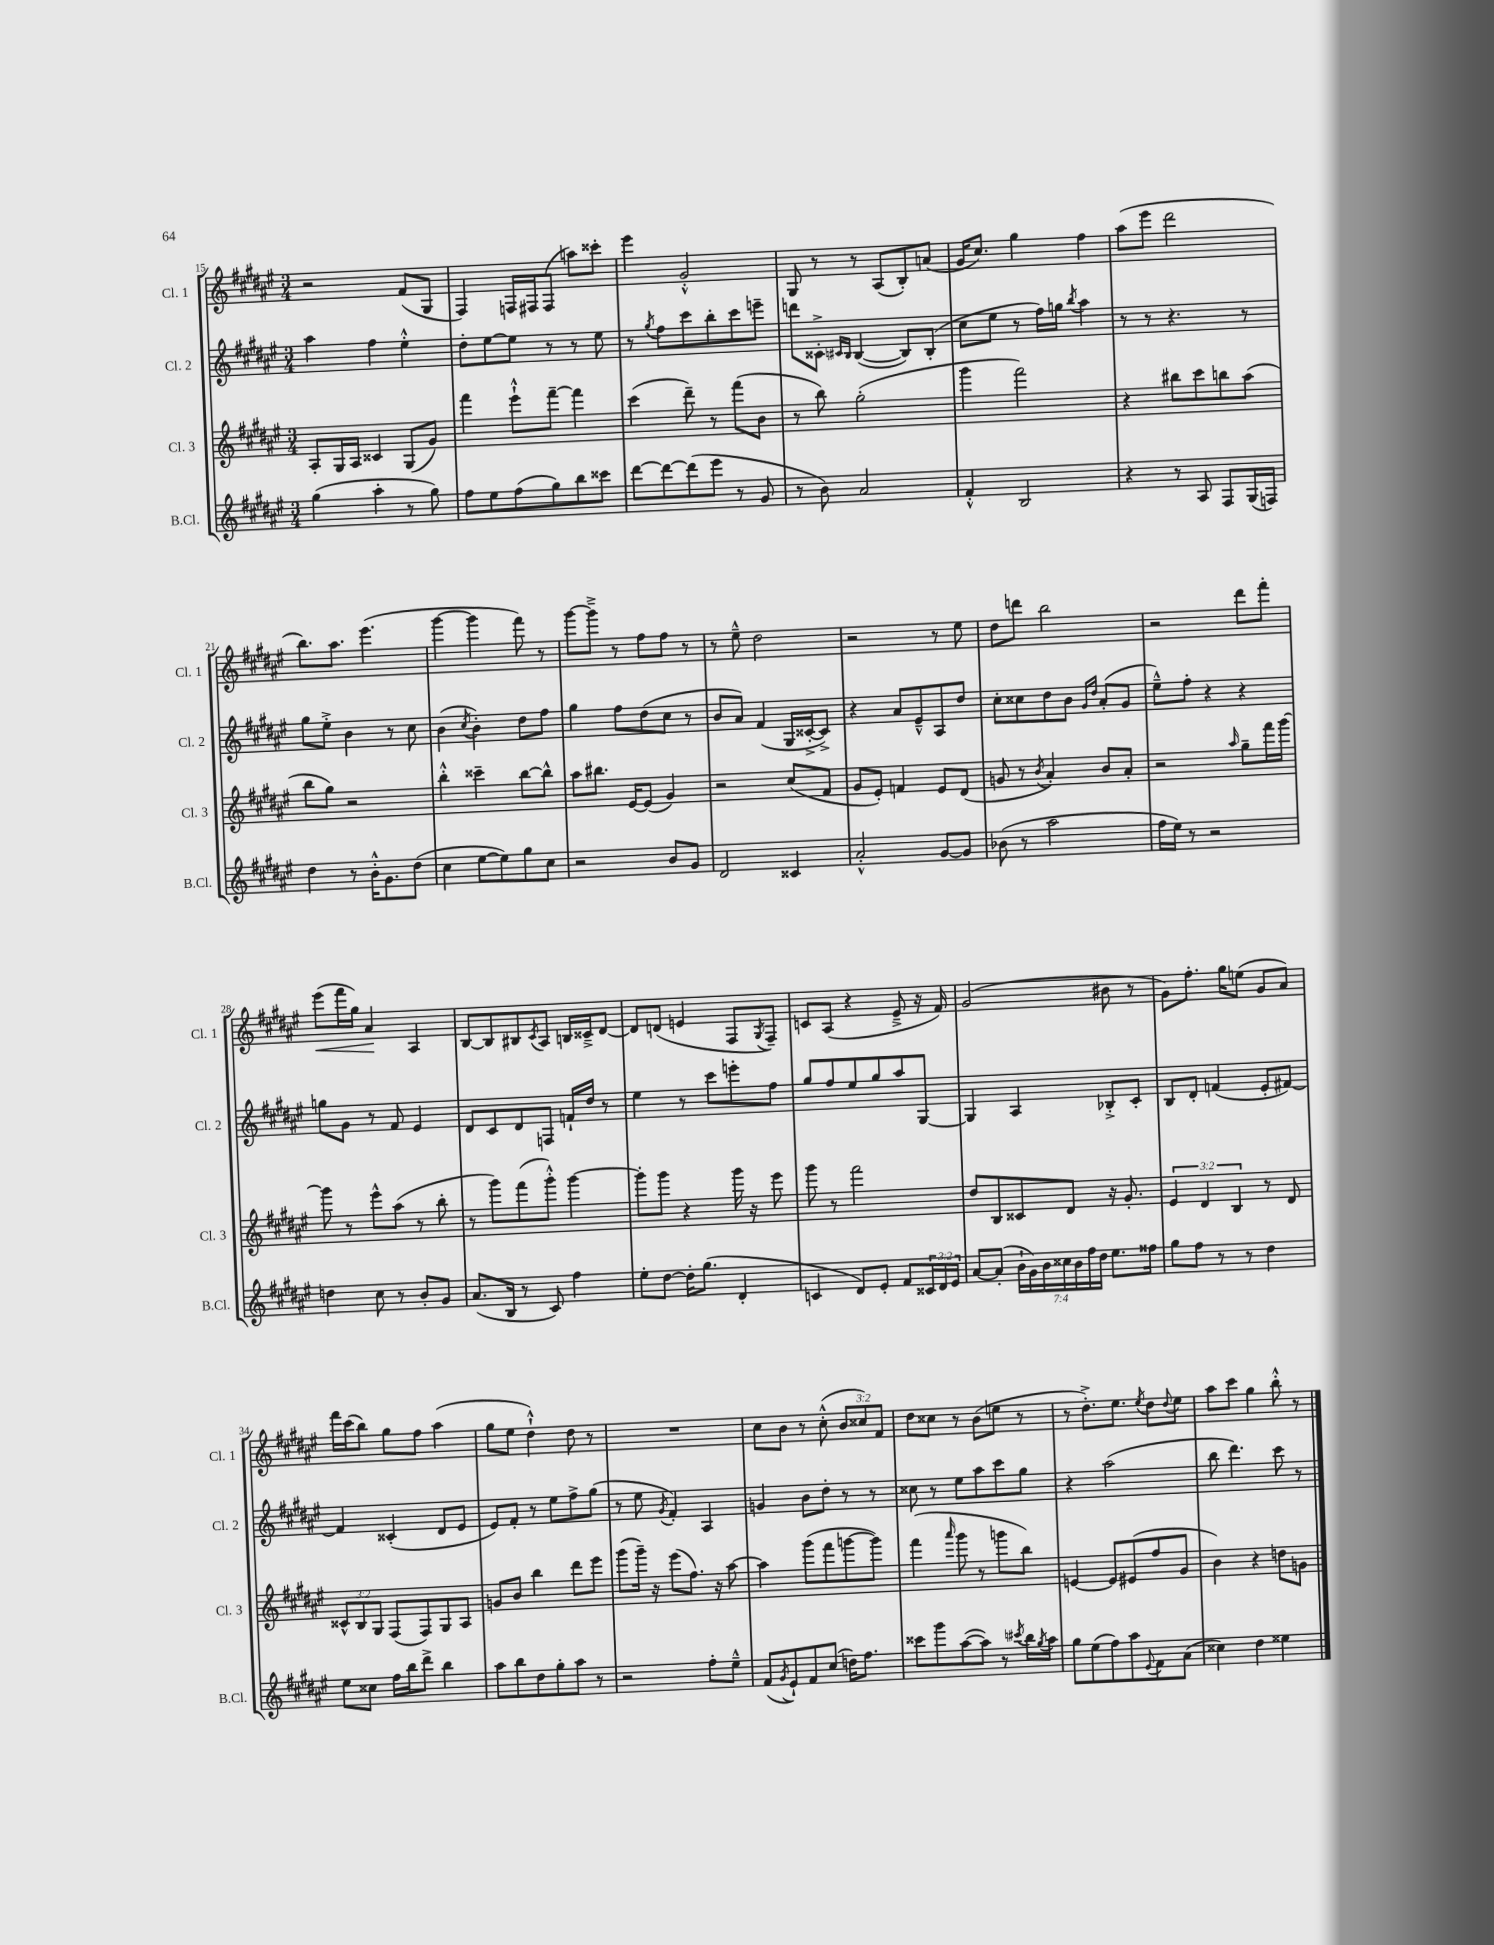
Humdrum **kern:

**kern	**kern	**kern	**kern
*staff4	*staff3	*staff2	*staff1
*clefG2	*clefG2	*clefG2	*clefG2
*k[f#c#g#d#a#e#]	*k[f#c#g#d#a#e#]	*k[f#c#g#d#a#e#]	*k[f#c#g#d#a#e#]
*M3/4	*M3/4	*M3/4	*M3/4
(4gg#	8A#'	4aa#	2r
.	16G#	.	.
.	16A#	.	.
4aa#'	4c##	4ff#	.
8r	(8G#	4ee#'^^	(8f#
8gg#)	8g#)	.	8G#
=	=	=	=
8ff#	4fff#	8dd#'	4F#)
8ee#	.	[8ee#	.
(8ff#	8eee#`^^	8ee#]	16F
.	.	.	16F#
8gg#)	[8fff#~	8r	(8F#
8bb	4fff#]	8r	8aa)
8ccc##	.	8ee#	8ccc##'
=	=	=	=
[8ddd#	(4ccc#	8r	4eee#
.	.	8qgg#	.
8ddd#_	.	8ff#	.
(8ddd#]	8ddd#~)	8ccc#	2g#'^^
8eee#	8r	8bb'	.
8r	(8fff#	8ccc#	.
8g#	8b	8eee~	.
=	=	=	=
8r	8r	8ddd	8G#
8b)	8bb)	8c##'^	8r
.	.	16qqc#	.
.	.	16qqB	.
2a#	(2gg#'	([4B	8r
.	.	.	(8A#
.	.	8B])	8B')
.	.	(8B'	(8a
=	=	=	=
4f#'^^	4ggg#	8cc#	16g#
.	.	.	8.cc#)
.	.	8ee#	.
2B	2fff#)	8r	4gg#
.	.	16ff#)	.
.	.	16gg	.
.	.	8qbb	.
.	.	4aa#	4ff#
=	=	=	=
4r	4r	8r	(8aa#
.	.	8r	8eee#
8r	8bb#	4.r	2ddd#
8A#	8ccc#	.	.
8F#	8bb	.	.
(16G#	(8aa#	8r	.
16F)	.	.	.
=	=	=	=
4dd#	8bb	8gg#	8.bb)
.	8gg#)	8ee#'^	.
.	.	.	8.aa#
8r	2r	4b	.
16b'^^	.	.	(4.eee#
8.g#	.	.	.
.	.	8r	.
(8dd#	.	8cc#	.
=	=	=	=
4cc#	4bb'^^	(4b	[4ggg#
.	.	8qcc#	.
[8ee#	4ccc##~	4b')	4ggg#]
8ee#])	.	.	.
8gg#	[8bb	8dd#	8fff#)
8cc#	8bb^^]	8ff#	8r
=	=	=	=
2r	8aa#	4gg#	[8ggg#
.	8.bb#	.	8ggg#~^]
.	.	8ff#	8r
.	[16e#	.	.
.	(8e#]	(8dd#	8ff#
8b	4g#)	8cc#	8ff#
8g#	.	8r	8r
=	=	=	=
2d#	2r	8b	8r
.	.	8a#)	8ee#~^^
.	.	(4f#	2dd#
4c##	(8cc#	16G#	.
.	.	[16c##'^	.
.	8f#	8c##^])	.
=	=	=	=
2a#'^^	8g#	4r	2r
.	8e#')	.	.
.	4f	8a#	.
.	.	8e#~^^	.
[8g#	8e#	8A#	8r
8g#]	(8d#	8dd#	8ee#
=	=	=	=
(8b-	8g	8cc#'	8dd#
8r	8r	8cc##	8ddd
.	8qb	.	.
2aa#	4a#')	8dd#	2bb
.	.	8b	.
.	.	16qqg#	.
.	.	16qqdd#	.
.	8b	(8a#'	.
.	8a#'	8g#	.
=	=	=	=
16ff#	2r	8ee#~^^)	2r
16ee#)	.	.	.
8r	.	8ff#'	.
2r	.	4r	.
.	16qqaa#	.	.
.	8gg#~	4r	8ddd#
.	16fff#	.	8fff#'
.	[16ggg#	.	.
=	=	=	=
4dd	8ggg#]	8gg	(8eee#
.	8r	8g#	16fff#
.	.	.	16gg#)
8cc#	8eee#^^	8r	4a#
8r	(8aa#	8f#	.
8b'	8r	4e#	4A#
8g#	8bb'	.	.
=	=	=	=
(8.a#	8r	8d#	[8B
.	8ggg#)	8c#	8B]
16B	.	.	.
8r	(8fff#	8d#	8B#
.	.	.	8qc#
8c#)	8ggg#'^^)	8F	8A#
4ff#	[4ggg#	16f`	16B
.	.	16dd#	16c##~^
.	.	8r	[8d#
=	=	=	=
8ee#'	8ggg#']	4ee#	8d#]
[8dd#	8ggg#	.	(8d
16dd#']	4r	8r	4e
(8.gg#	.	.	.
.	.	8ccc#	.
4d#'	16ggg#	8eee'	8F#
.	16r	.	.
.	.	.	8qG#
.	8eee#	8ff#	8F#~)
=	=	=	=
4c	8ggg#	8gg#	8c
.	8r	8ff#	(8A#
8d#)	2fff#	8ee#	4r
8e#'	.	8gg#	.
8f#	.	8aa#	8e#~^
24c##	.	[8G#	16r
24d#	.	.	.
.	.	.	16f#)
24e#	.	.	.
=	=	=	=
[8a#	8dd#	4G#]	(2g#
(8a#']	8B	.	.
28b`	8c##	4A#	.
28g#)	.	.	.
28b	.	.	.
28cc##	.	.	.
.	8d#	.	.
28b	.	.	.
28ff#	.	.	.
28dd#	.	.	.
8.ee#	16r	8B-'^	8b#
.	8.g#'	.	.
.	.	8c#'	8r
16ff##	.	.	.
=	=	=	=
8gg#	6e#	8B	8g#)
8ff#	.	8d#'	8.ff#'
.	6d#	.	.
8r	.	(4f	.
.	.	.	16gg#
.	6B	.	.
8r	.	.	(8ee
4dd#	8r	8e#'	8g#
.	8d#	[8f#)	8a#)
=	=	=	=
8ee#	12c##^^	4f#]	16fff#
.	.	.	(16ccc#
.	12B	.	.
8cc##	.	.	8bb)
.	12G#	.	.
16ff#	(8F#	(4c##'	8gg#
16bb	.	.	.
8ddd#^	8F#)	.	8ff#
4bb	8G#	8d#	(4aa#
.	8A#	8e#	.
=	=	=	=
8aa#	8g	8e#)	8gg#
8bb	8b	8f#'	8ee#
8dd#	4bb	8r	4dd#`^^)
8gg#'	.	8ee#	.
8aa#	8ddd#	8ff#^	8dd#
8r	8eee#	(8gg#	8r
=	=	=	=
2r	(8ggg#	8r	2.r
.	16ggg#~)	8ee#	.
.	16r	.	.
.	.	8qg#	.
.	(8eee#	4f#')	.
.	8.ff#)	.	.
8ff#'	.	4A#	.
.	16r	.	.
8ee#~^^	[8aa#	.	.
=	=	=	=
(8f#	4aa#]	4g	8cc#
8qg#	.	.	.
8e#`)	.	.	8b
8f#	(8ggg#	8b	8r
(8cc#	8fff#	8dd#'	(8cc#'^^
16dd)	[8ggg	8r	12b
8.ff#	.	.	.
.	.	.	12cc##)
.	8ggg])	8r	.
.	.	.	12f#
=	=	=	=
8ccc##	(4fff#	8cc##	8dd#
8ggg#	.	8r	8cc##
.	16qqaaa#	.	.
([8aa#	8ggg#	8ee#	8r
8aa#])	8r	8aa#	(8b
8r	8ggg	8ccc#	8ee
8qccc#	.	.	.
16bb	8bb)	8gg#	8r
8qgg#	.	.	.
16aa#	.	.	.
=	=	=	=
8gg#	[4e	4r	8r
(8ee#	.	.	8.dd#'^)
8ff#)	8e]	(2aa#	.
.	.	.	8.ee#
8aa#	(8e#	.	.
8qqe#	.	.	8qee#
8f#	8ff#	.	8dd#
.	.	.	8qqdd#
(8a#	8g#	.	8ee#
=	=	=	=
4cc##)	4b)	8bb	8aa#
.	.	4.ddd#)	8ccc#
4dd#	4r	.	4gg#
4ee##	8dd	8ccc#	8bb'^^
.	8g	8r	8r
==	==	==	==
*-	*-	*-	*-
